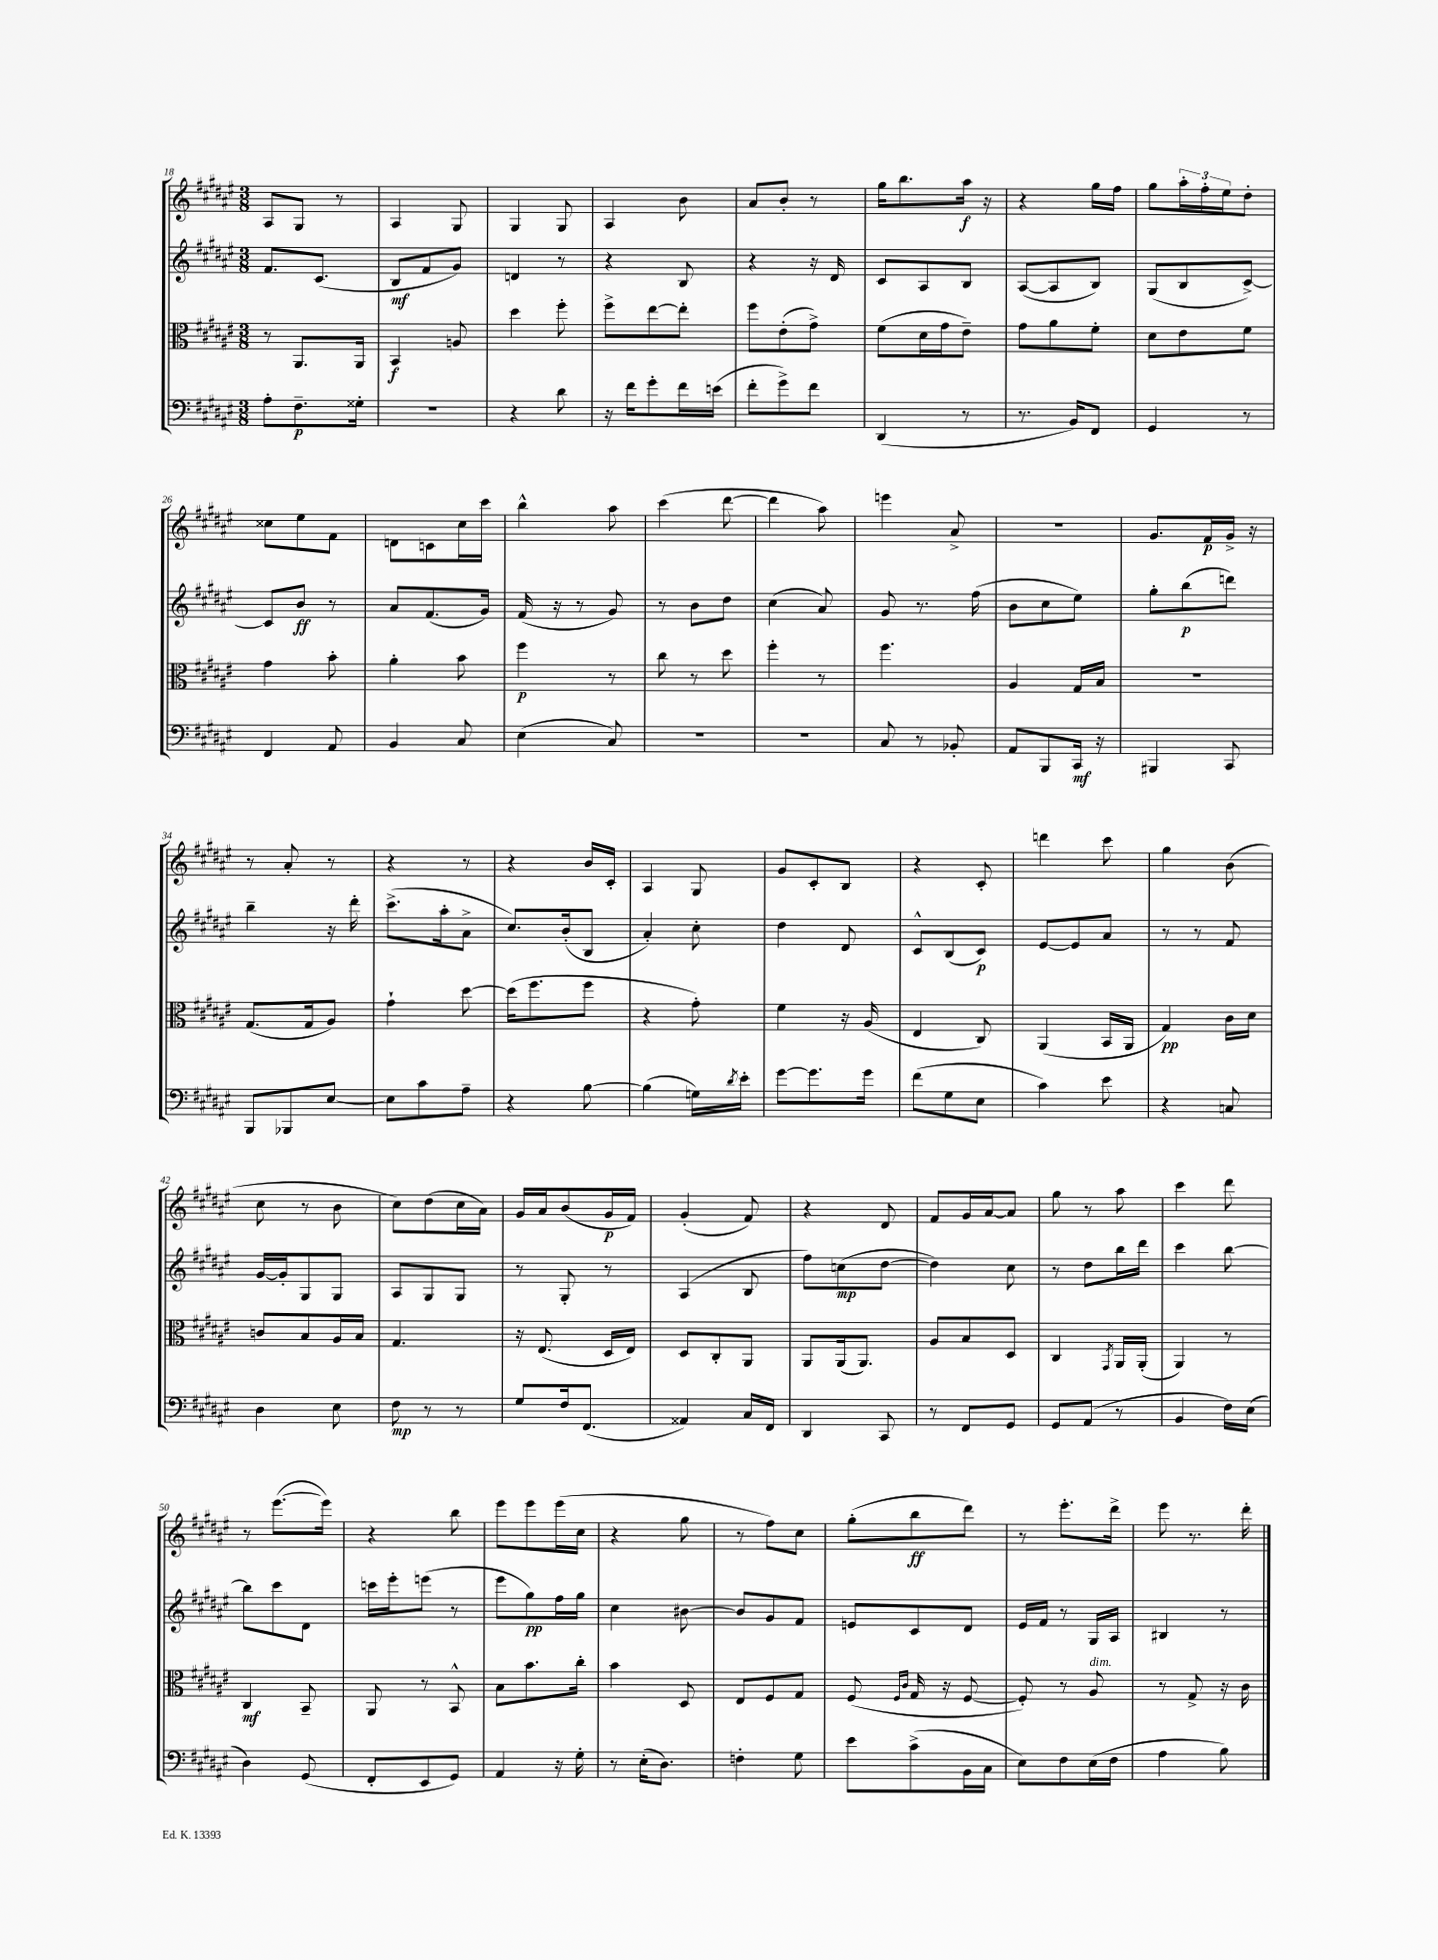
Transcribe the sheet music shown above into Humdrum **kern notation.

**kern	**dynam	**kern	**dynam	**kern	**dynam	**kern	**dynam
*part4	*part4	*part3	*part3	*part2	*part2	*part1	*part1
*staff4	*staff4	*staff3	*staff3	*staff2	*staff2	*staff1	*staff1
*clefF4	*	*clefC3	*	*clefG2	*	*clefG2	*
*k[f#c#g#d#a#e#]	*	*k[f#c#g#d#a#e#]	*	*k[f#c#g#d#a#e#]	*	*k[f#c#g#d#a#e#]	*
*M3/8	*	*M3/8	*	*M3/8	*	*M3/8	*
=18	=18	=18	=18	=18	=18	=18	=18
8A#'\L	.	8r	.	8.f#/L	.	8A#/L	.
8.F#~\	p	8.AA#/L	.	.	.	8G#/J	.
.	.	.	.	(8.c#/J	.	.	.
.	.	.	.	.	.	8r	.
16G##X'\Jk	.	16AA#/Jk	.	.	.	.	.
=19	=19	=19	=19	=19	=19	=19	=19
4.r	.	4BB/	f	8B/L	mf	4A#/	.
.	.	.	.	8f#/	.	.	.
.	.	8An/	.	8g#/J)	.	8G#/	.
=20	=20	=20	=20	=20	=20	=20	=20
4r	.	4dd#\	.	4dn/	.	4G#/	.
8d#\	.	8ff#'\	.	8r	.	8G#/	.
=21	=21	=21	=21	=21	=21	=21	=21
16r	.	8ff#^\L	.	4r	.	4A#/	.
16f#\KL	.	.	.	.	.	.	.
8g#'\	.	[8ee#\	.	.	.	.	.
16f#\L	.	8ee#'\J]	.	8B/	.	8b\	.
(16en\JJ	.	.	.	.	.	.	.
=22	=22	=22	=22	=22	=22	=22	=22
8f#'\L	.	8ff#\L	.	4r	.	8a#/L	.
8g#^\)	.	(8e#'\	.	.	.	8b'/J	.
8f#\J	.	8g#^\J)	.	16r	.	8r	.
.	.	.	.	16d#/	.	.	.
=23	=23	=23	=23	=23	=23	=23	=23
(4DD#/	.	(8f#\L	.	8c#/L	.	16gg#\KL	.
.	.	.	.	.	.	8.bb\	.
.	.	16d#\L	.	8A#/	.	.	.
.	.	16g#\J	.	.	.	.	.
8r	.	8e#~\J)	.	8B/J	.	16aa#\Jk	f
.	.	.	.	.	.	16r	.
=24	=24	=24	=24	=24	=24	=24	=24
8.r	.	8g#\L	.	([8A#/L	.	4r	.
.	.	8a#\	.	8A#/]	.	.	.
16BB/KL)	.	.	.	.	.	.	.
8FF#/J	.	8f#'\J	.	8B/J)	.	16gg#\LL	.
.	.	.	.	.	.	16ff#\JJ	.
=25	=25	=25	=25	=25	=25	=25	=25
4GG#/	.	8d#\L	.	(8G#/L	.	8gg#\L	.
.	.	8e#\	.	8B/	.	24aa#'\L	.
.	.	.	.	.	.	24ff#'\	.
.	.	.	.	.	.	24ee#\J	.
8r	.	8f#\J	.	[8c#^/J)	.	8dd#'\J	.
!!LO:LB:g=z
=26	=26	=26	=26	=26	=26	=26	=26
4FF#/	.	4g#\	.	8c#/L]	.	8cc##X\L	.
.	.	.	.	8b/J	ff	8ee#\	.
8AA#/	.	8b'\	.	8r	.	8f#\J	.
=27	=27	=27	=27	=27	=27	=27	=27
4BB/	.	4a#'\	.	8a#/L	.	8dn\L	.
.	.	.	.	(8.f#/	.	8cn\	.
8C#/	.	8b\	.	.	.	16cc#\L	.
.	.	.	.	16g#/Jk)	.	16ccc#\JJ	.
=28	=28	=28	=28	=28	=28	=28	=28
(4E#\	.	4ff#\	p	(16f#/	.	4bb^^\	.
.	.	.	.	16r	.	.	.
.	.	.	.	8r	.	.	.
8C#/)	.	8r	.	8g#/)	.	8aa#\	.
=29	=29	=29	=29	=29	=29	=29	=29
4.r	.	8cc#\	.	8r	.	(4ccc#\	.
.	.	8r	.	8b\L	.	.	.
.	.	8dd#\	.	8dd#\J	.	[8ddd#\	.
=30	=30	=30	=30	=30	=30	=30	=30
4.r	.	4ff#'\	.	(4cc#\	.	4ddd#\]	.
.	.	8r	.	8a#/)	.	8aa#\)	.
=31	=31	=31	=31	=31	=31	=31	=31
8C#/	.	4.ff#\	.	8g#/	.	4eeen\	.
8r	.	.	.	8.r	.	.	.
8BB-X'/	.	.	.	.	.	8a#^/	.
.	.	.	.	(16ff#\	.	.	.
=32	=32	=32	=32	=32	=32	=32	=32
8AA#/L	.	4A#/	.	8b\L	.	4.r	.
8BBB/	.	.	.	8cc#\	.	.	.
16CC#/Jk	mf	16G#/LL	.	8ee#\J)	.	.	.
16r	.	16B/JJ	.	.	.	.	.
=33	=33	=33	=33	=33	=33	=33	=33
4BBB#X/	.	4.r	.	8gg#'\L	.	8.g#/L	.
.	.	.	.	(8bb\	p	.	.
.	.	.	.	.	.	16f#/L	p
8CC#/	.	.	.	8dddn\J)	.	16g#^/JJ	.
.	.	.	.	.	.	16r	.
!!LO:LB:g=z
=34	=34	=34	=34	=34	=34	=34	=34
8BBB/L	.	(8.G#/L	.	4bb~\	.	8r	.
8BBB-X/	.	.	.	.	.	8a#'/	.
.	.	16G#/k	.	.	.	.	.
[8E#/J	.	8A#/J)	.	16r	.	8r	.
.	.	.	.	16ddd#'\	.	.	.
=35	=35	=35	=35	=35	=35	=35	=35
8E#\L]	.	4g#`\	.	(8.ccc#^\L	.	4r	.
8c#\	.	.	.	.	.	.	.
.	.	.	.	16aa#'\k	.	.	.
8A#~\J	.	[8dd#\	.	8a#^\J	.	8r	.
=36	=36	=36	=36	=36	=36	=36	=36
4r	.	(16dd#\KL]	.	8.cc#/L)	.	4r	.
.	.	8.ff#\	.	.	.	.	.
.	.	.	.	(16b'/k	.	.	.
[8B\	.	8ff#\J	.	8B/J	.	16b/LL	.
.	.	.	.	.	.	16c#'/JJ	.
=37	=37	=37	=37	=37	=37	=37	=37
(4B\]	.	4r	.	4a#'/)	.	4A#/	.
16Gn\LL)	.	8g#'\)	.	8cc#'\	.	8G#/	.
8qd#/	.	.	.	.	.	.	.
16e#'\JJ	.	.	.	.	.	.	.
=38	=38	=38	=38	=38	=38	=38	=38
[8g#\L	.	4f#\	.	4dd#\	.	8g#/L	.
8.g#\]	.	.	.	.	.	8c#'/	.
.	.	16r	.	8d#/	.	8B/J	.
16g#\Jk	.	(16A#/	.	.	.	.	.
=39	=39	=39	=39	=39	=39	=39	=39
(8f#\L	.	4E#/	.	8c#^^/L	.	4r	.
8G#\	.	.	.	(8B/	.	.	.
8E#\J	.	8C#/)	.	8c#/J)	p	8c#'/	.
=40	=40	=40	=40	=40	=40	=40	=40
4c#\)	.	(4AA#/	.	[8e#/L	.	4dddn\	.
.	.	.	.	8e#/]	.	.	.
8e#\	.	16BB/LL	.	8a#/J	.	8ccc#\	.
.	.	16AA#/JJ	.	.	.	.	.
=41	=41	=41	=41	=41	=41	=41	=41
4r	.	4G#/)	pp	8r	.	4gg#\	.
.	.	.	.	8r	.	.	.
8Cn/	.	16c#\LL	.	8f#/	.	(8b\	.
.	.	16d#\JJ	.	.	.	.	.
!!LO:LB:g=z
=42	=42	=42	=42	=42	=42	=42	=42
4D#\	.	8cn/L	.	[16g#/LL	.	8cc#\	.
.	.	.	.	16g#'/J]	.	.	.
.	.	8B/	.	8G#/	.	8r	.
8E#\	.	16A#/L	.	8G#/J	.	8b\	.
.	.	16B/JJ	.	.	.	.	.
=43	=43	=43	=43	=43	=43	=43	=43
8F#\	mp	4.G#/	.	8A#/L	.	8cc#\L)	.
8r	.	.	.	8G#/	.	(8dd#\	.
8r	.	.	.	8G#/J	.	16cc#\L	.
.	.	.	.	.	.	16a#\JJ)	.
=44	=44	=44	=44	=44	=44	=44	=44
8G#/L	.	16r	.	8r	.	16g#/LL	.
.	.	(8.E#/	.	.	.	16a#/J	.
16F#/k	.	.	.	8G#'/	.	(8b/	.
(8.FF#/J	.	.	.	.	.	.	.
.	.	16D#/LL	.	8r	.	16g#/L	p
.	.	16E#/JJ)	.	.	.	16f#/JJ)	.
=45	=45	=45	=45	=45	=45	=45	=45
4AA##X/)	.	8D#/L	.	(4A#/	.	(4g#'/	.
.	.	8C#'/	.	.	.	.	.
16C#/LL	.	8AA#/J	.	8B/	.	8f#/)	.
16FF#/JJ	.	.	.	.	.	.	.
=46	=46	=46	=46	=46	=46	=46	=46
4DD#/	.	8AA#/L	.	8ff#\L)	.	4r	.
.	.	(16AA#/k	.	(8ccn\	mp	.	.
.	.	8.AA#/J)	.	.	.	.	.
8CC#/	.	.	.	[8dd#\J	.	8d#/	.
=47	=47	=47	=47	=47	=47	=47	=47
8r	.	8A#/L	.	4dd#\])	.	8f#/L	.
8FF#/L	.	8B/	.	.	.	16g#/L	.
.	.	.	.	.	.	[16a#/J	.
8GG#/J	.	8D#/J	.	8cc#\	.	8a#/J]	.
=48	=48	=48	=48	=48	=48	=48	=48
8GG#/L	.	4C#/	.	8r	.	8gg#\	.
(8AA#/J	.	.	.	8dd#\L	.	8r	.
.	.	8qGG#/	.	.	.	.	.
8r	.	16AA#/LL	.	16bb\L	.	8aa#\	.
.	.	(16AA#'/JJ	.	16ddd#\JJ	.	.	.
=49	=49	=49	=49	=49	=49	=49	=49
4BB/	.	4AA#/)	.	4ccc#\	.	4ccc#\	.
16F#\LL)	.	8r	.	[8bb\	.	8ddd#\	.
(16E#\JJ	.	.	.	.	.	.	.
!!LO:LB:g=z
=50	=50	=50	=50	=50	=50	=50	=50
4D#\)	.	4C#/	mf	8bb\L]	.	8r	.
.	.	.	.	8ccc#\	.	([8.eee#\L	.
(8GG#/	.	8BB~/	.	8d#\J	.	.	.
.	.	.	.	.	.	16eee#\Jk])	.
=51	=51	=51	=51	=51	=51	=51	=51
8FF#'/L	.	8AA#/	.	16cccn\LL	.	4r	.
.	.	.	.	16eee#'\J	.	.	.
8EE#/	.	8r	.	(8eeen\J	.	.	.
8GG#/J)	.	8BB^^/	.	8r	.	8bb\	.
=52	=52	=52	=52	=52	=52	=52	=52
4AA#/	.	8B\L	.	8eee#\L	.	8eee#\L	.
.	.	8.b\	.	8gg#\)	pp	8eee#\	.
16r	.	.	.	16ff#\L	.	(16eee#\L	.
16G#'\	.	16cc#'\Jk	.	16gg#\JJ	.	16cc#\JJ	.
=53	=53	=53	=53	=53	=53	=53	=53
8r	.	4b\	.	4cc#\	.	4r	.
(16E#'\KL	.	.	.	.	.	.	.
8.D#\J)	.	.	.	.	.	.	.
.	.	8D#/	.	[8b#X\	.	8gg#\	.
=54	=54	=54	=54	=54	=54	=54	=54
4Fn'\	.	8E#/L	.	8b#/L]	.	8r	.
.	.	8F#/	.	8g#/	.	8ff#\L)	.
8G#\	.	8G#/J	.	8f#/J	.	8cc#\J	.
=55	=55	=55	=55	=55	=55	=55	=55
8e#\L	.	(8F#/	.	8en/L	.	(8gg#'\L	.
.	.	16qqF#/LL	.	.	.	.	.
.	.	16qqc#/JJ	.	.	.	.	.
(8c#^\	.	16G#/	.	8c#/	.	8bb\	ff
.	.	16r	.	.	.	.	.
16BB\L	.	[8F#/	.	8d#/J	.	8ddd#\J)	.
16C#\JJ	.	.	.	.	.	.	.
=56	=56	=56	=56	=56	=56	=56	=56
8E#\L)	.	8F#'/])	.	16e#/LL	.	8r	.
.	.	.	.	16f#/JJ	.	.	.
8F#\	.	8r	.	8r	.	8.eee#'\L	.
!	!	!LO:TX:a:i:t=dim.	!	!	!	!	!
(16E#\L	.	8A#/	.	16G#/LL	.	.	.
16F#\JJ	.	.	.	16A#/JJ	.	16ddd#^\Jk	.
=57	=57	=57	=57	=57	=57	=57	=57
4A#\	.	8r	.	4B#X/	.	8eee#\	.
.	.	8G#^/	.	.	.	8.r	.
8B\)	.	16r	.	8r	.	.	.
.	.	16c#\	.	.	.	16ddd#'\	.
==	==	==	==	==	==	==	==
*-	*-	*-	*-	*-	*-	*-	*-
